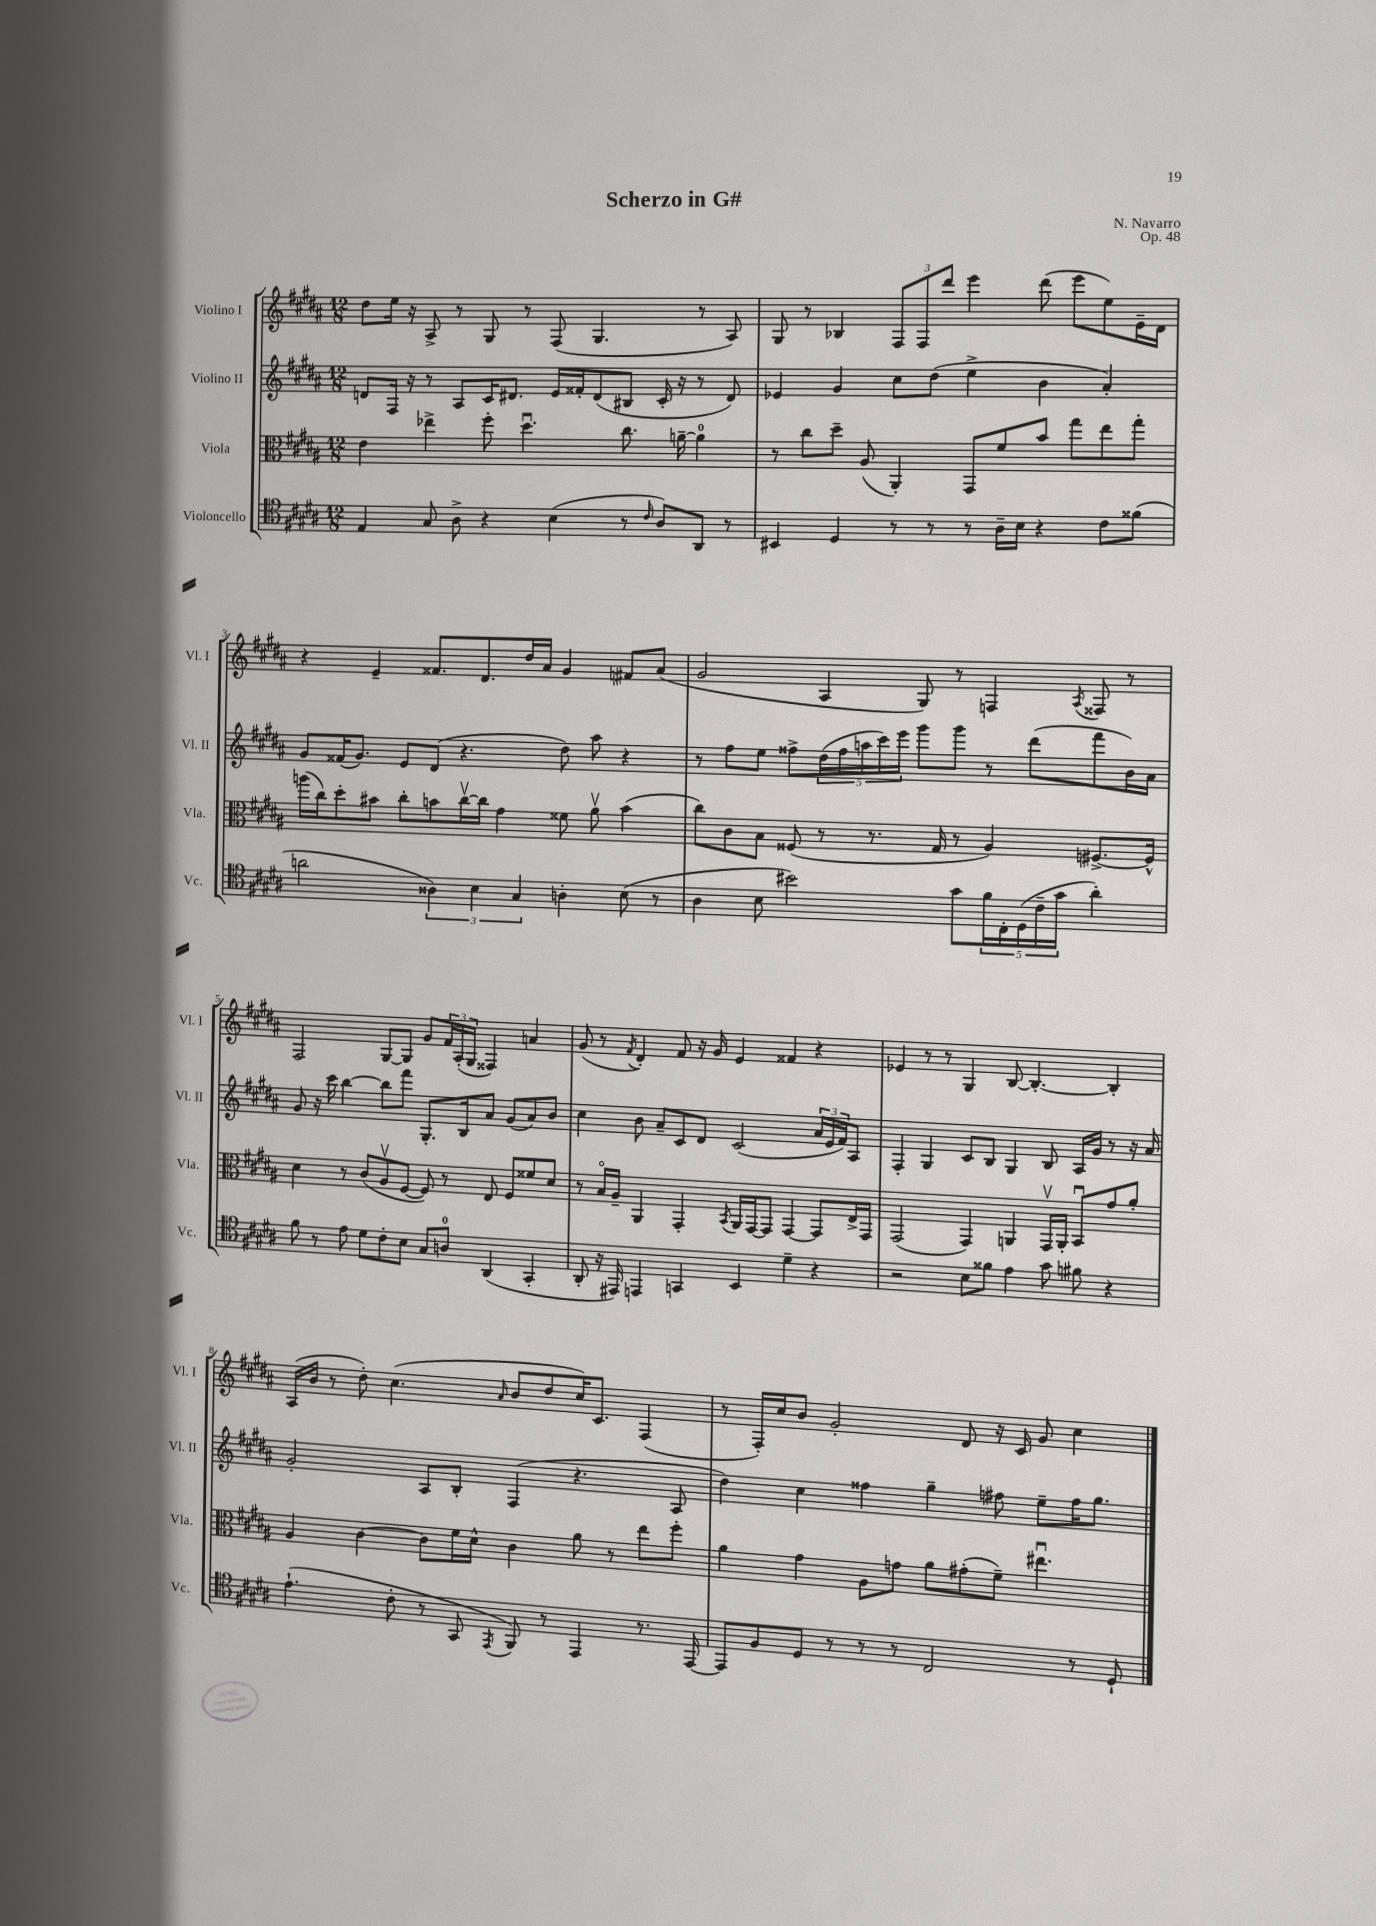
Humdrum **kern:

**kern	**kern	**kern	**kern
*staff4	*staff3	*staff2	*staff1
*clefC4	*clefC3	*clefG2	*clefG2
*k[f#c#g#d#a#]	*k[f#c#g#d#a#]	*k[f#c#g#d#a#]	*k[f#c#g#d#a#]
*M12/8	*M12/8	*M12/8	*M12/8
4E	4e	8d	8dd#
.	.	16F#	16ee
.	.	16r	16r
8G#	4ee-^	8r	8A#^
8A#^	.	8A#	8r
4r	8ff#'	16c#	8G#
.	.	8.d#	.
.	4.dd#u	.	8r
(4B	.	16e	(8F#
.	.	16f##'	.
.	.	(8d#	4.G#
8r	8.cc#	8B#	.
16qqc#	.	.	.
8A#)	.	16c#'	.
.	[16a~	16r	.
8AA#	4a]	8r	8r
8r	.	8d#)	8A#)
=	=	=	=
4BB#	8r	4e-	8G#
.	8cc#	.	8r
4D#	8dd#~	4g#	4B-
.	(8A#	.	.
8r	4AA#')	8cc#	12F#
.	.	.	12F#
8r	.	(8dd#	.
.	.	.	12ddd#
8r	8GG#	4ee^	4eee
16A#~	8f#	.	.
16B	.	.	.
4r	8b	4b	(8ddd#
.	8gg#	.	8eee
8c#	8ee	4a#')	8ee)
(8f##	8gg#'	.	16e~
.	.	.	16d#
=	=	=	=
2a	(16aa	8g#	4r
.	16cc#)	.	.
.	8dd#'	(16f##	.
.	.	8.g#)	.
.	8b#	.	4e~
.	8cc#'	8e	.
6A##)	8b	(8d#	8.f##
.	[16cc#v	4.r	.
6B	.	.	.
.	16cc#]	.	8.d#
.	4g#	.	.
6G#	.	.	.
.	.	.	16dd#
.	.	.	16a#
4A'	8f##	8dd#)	4g#
.	8a#v	8aa#	.
(8B	(4b	4r	8f#
8r	.	.	(8a#
=	=	=	=
4A#	8cc#)	8r	2g#
.	8c#	8ff#	.
8B	8B	8ee	.
2b#)	(8F##	8ff##^	.
.	8r	(20dd#	4A#
.	.	20ff##	.
.	.	20aa	.
.	8.r	.	.
.	.	20ccc#)	.
.	.	20eee	.
.	.	8ggg#	8G#)
.	16G#	.	.
8g#	8r	8ggg#	8r
20f#	4A#)	8r	4F
20C#'	.	.	.
(20D#	.	.	.
.	.	(8ddd#	.
20c#~	.	.	.
20g#	.	.	.
.	.	.	8qA#
4a#')	[8.F#^	8fff#	8F##
.	.	16b)	8r
.	16F#^^]	16a#	.
=	=	=	=
8f#	4d#	8g#	2F#
8r	.	16r	.
.	.	16ccc#	.
8e	8r	[4bb	.
8d#	(8c#	.	.
8c#'	8A#v	8bb]	[8G#
8B	[8F#	8fff#	8G#]
8G#	8F#])	8.G#'	8g#
8A	8r	.	24f#
.	.	.	(24A#'
.	.	16B	.
.	.	.	24G#
(4AA#	8E	8a#	4F##)
.	8F#	(8g#	.
4GG#'	8f##	8a#)	4a
.	8d#	8b	.
=	=	=	=
8AA#'	8r	4cc#	(8g#
16r	16Bo	.	8r
16EE#)	16A#~	.	.
.	.	.	8qf#
4EE	4AA#	8b	4d#')
.	.	8a#~	.
4GG	4GG#'	8c#	8f#
.	.	8d#	16r
.	.	.	16g#
.	8qBB	.	.
4BB	16AA#	(2c#	4e
.	[16GG#	.	.
.	8GG#]	.	.
4d#~	[4GG#	.	4f##
4r	8GG#]	24a#	4r
.	.	24e	.
.	.	24f#)	.
.	16E^	8A#	.
.	16GG#	.	.
=	=	=	=
2r	(2GG#	4F#'	4e-
.	.	4G#	8r
.	.	.	8r
8B	4GG#)	8c#	4G#
8f##	.	8B	.
4e	4AA	4G#	[8B
.	.	.	4.B'_
8g#	16GG#v	8B	.
.	16AA'	.	.
8f#	8BBu	16A#	.
.	.	16g#	.
4r	8g#	8r	4B']
.	8a#'	16r	.
.	.	16a#	.
=	=	=	=
(4.e`	4A#	2g#'	(16A#
.	.	.	16b
.	.	.	8r
.	[4c#	.	8dd#')
8c#'	.	.	(4.cc#
8r	8c#]	8A#	.
8GG#	16f#	8B'	.
.	16d#^^	.	.
8qEE	.	.	16qqa#
8FF#)	4c#	(4F#	8b
8r	.	.	8dd#
4EE	8a#	4.r	16cc#)
.	.	.	8.c#
.	8r	.	.
8.r	8ee	.	(4F#
.	8ff#'	8A#	.
[16EE	.	.	.
=	=	=	=
8EE]	4a#	4dd#)	8r
8F#	.	.	16F#')
.	.	.	16cc#
8D#	4g#	4cc#	8b
8r	.	.	2g#'
8r	8A#	4ff##	.
8r	8g	.	.
2C#	8a#	4gg#~	.
.	(8g#'	.	8d#
.	8f#~)	8ff#	16r
.	.	.	16c#
.	4.ee#u	8ee~	8g#
8r	.	16ff#	4cc#
.	.	8.gg#	.
8D#`	.	.	.
==	==	==	==
*-	*-	*-	*-
